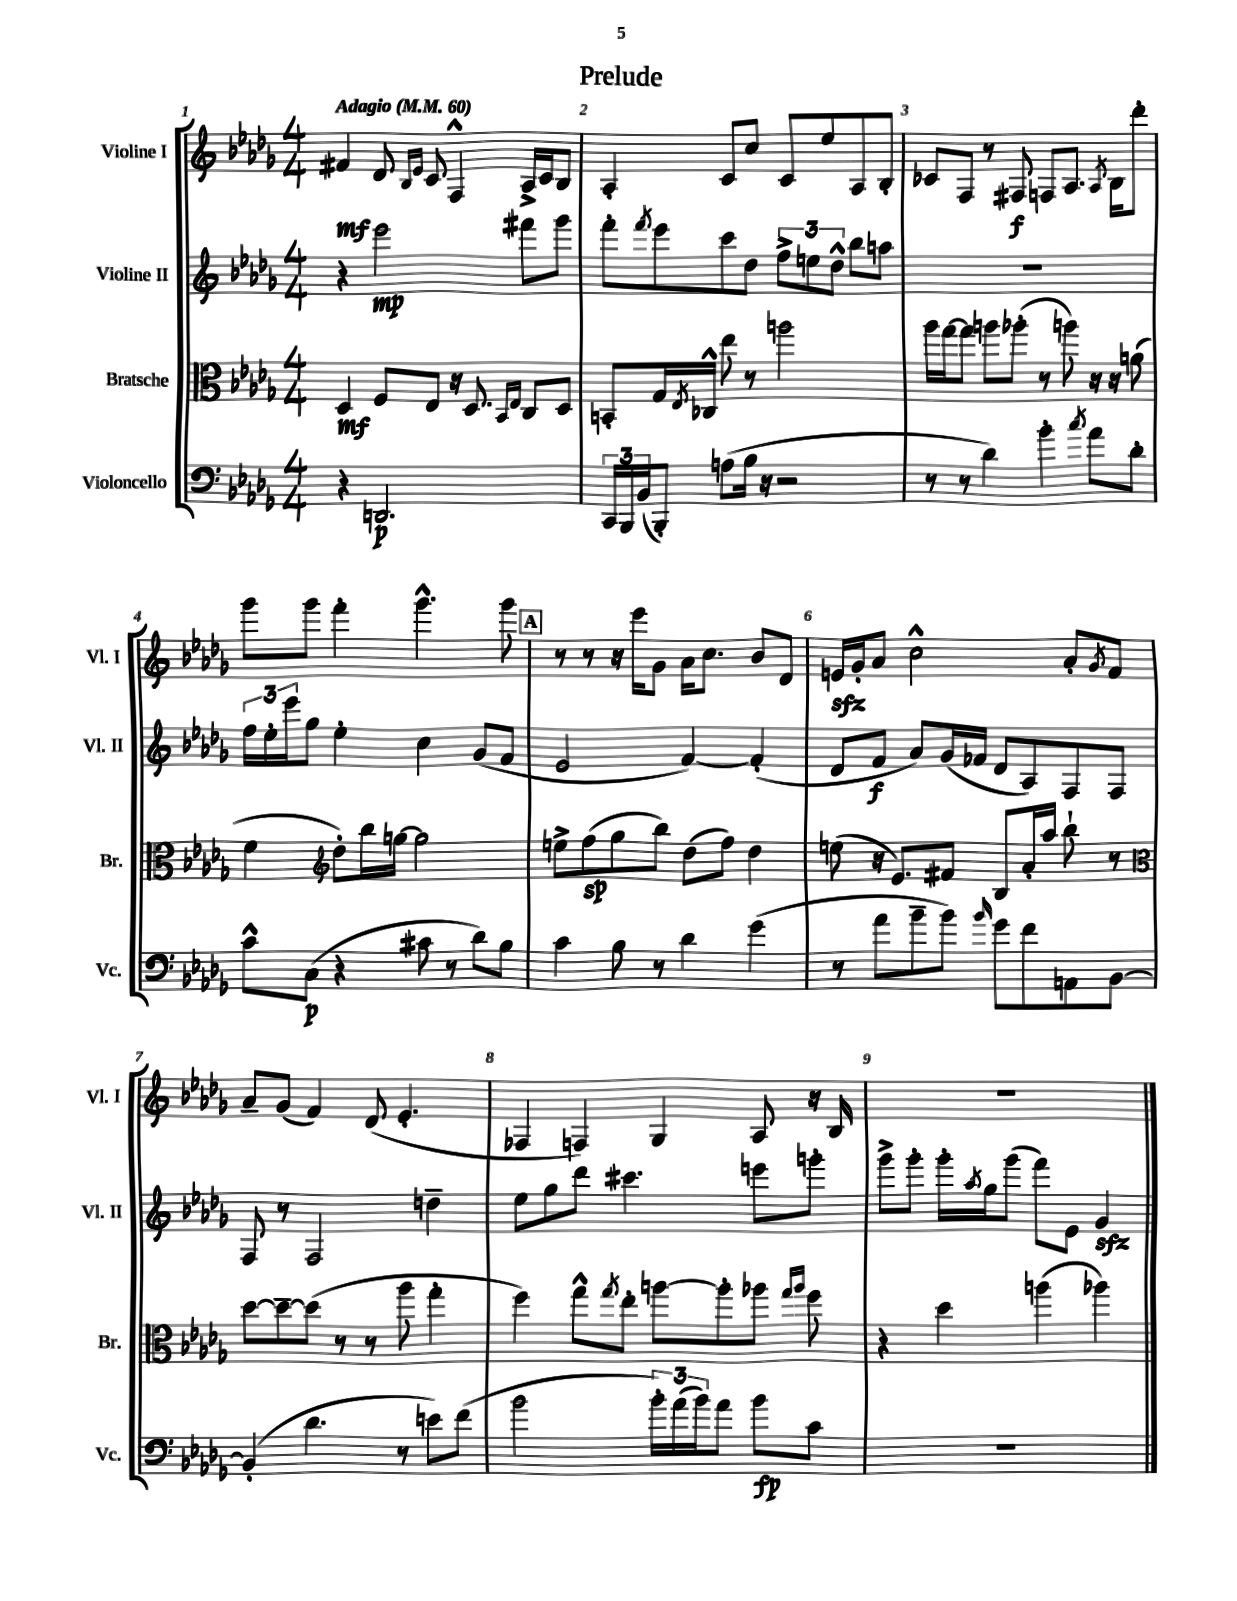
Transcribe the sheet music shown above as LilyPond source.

\header { title = "Prelude" }
<<
\new StaffGroup <<
\new Staff = "s0" \with { instrumentName = "Violine I" shortInstrumentName = "Vl. I" } {
    \clef treble \key des \major \numericTimeSignature \time 4/4 \tempo "Adagio" 4 = 60
    fis'4\mf des'8 \grace { bes16 ees'16 } c'8 f4-^ aes16-> c'16 bes8 |
    aes4-. c'8 c''8 c'8 ees''8 aes8 bes8-. |
    ces'8 f8 r8 fis8\f f8 aes8. \acciaccatura { aes8 } bes16 des'''8-. |
    ges'''8 ges'''8 f'''4-. ges'''4.-^ ges'''8 |
    \mark \markup { \box "A" } r8 r8 r16 ees'''16 ges'8 aes'16 c''8. bes'8 des'8 |
    e'16\sfz ges'16-. aes'8 c''2-^ aes'8-. \acciaccatura { ges'8 } f'8 |
    aes'8-- ges'8( f'4) des'8( ees'4.-. |
    fes4 f4) ges4 aes8 r16 bes16 |
    R1 \bar "|." |
}
\new Staff = "s1" \with { instrumentName = "Violine II" shortInstrumentName = "Vl. II" } {
    \clef treble \key des \major \numericTimeSignature \time 4/4
    r4 ees'''2\mp fis'''8 ges'''8 |
    f'''8-. \acciaccatura { f'''8 } ees'''8 c'''8 des''8 \tuplet 3/2 { f''8-> e''8 des''8-^ } bes''8 a''8 |
    R1 |
    \tuplet 3/2 { f''16 ees''16-. ees'''16 } ges''8 ees''4-. c''4 ges'8( f'8 |
    \mark \markup { \box "A" } ees'2 f'4~) f'4-.( |
    des'8 f'8\f aes'8) ges'16( fes'16 des'8 aes8) f8 f8 |
    f8 r8 f2 d''4-- |
    ees''8 ges''8 des'''8 cis'''4. e'''8 g'''8-. |
    ges'''8-> ges'''8-. ges'''16-. \acciaccatura { aes''8 } ges''16 ges'''8( f'''8) ees'8 ges'4\sfz \bar "|." |
}
\new Staff = "s2" \with { instrumentName = "Bratsche" shortInstrumentName = "Br." } {
    \clef alto \key des \major \numericTimeSignature \time 4/4
    des4\mf f8 ees8 r16 des8. \grace { bes,16 ees16 } c8 des8 |
    b,8-. ges16 \acciaccatura { ees8 } ces16-^ ees''8 r8 a''2 |
    aes''16 ges''16~ ges''8 a''8 aes''8-.( r8 a''8) r16 r16 a'8( |
    f'4 \clef treble des''8-.) bes''16 g''16~ g''2 |
    \mark \markup { \box "A" } e''8-> f''8\sp( ges''8 bes''8) des''8( f''8) des''4 |
    e''8( r16 ees'8.) fis'8 bes8 aes'16-. aes''16 bes''8-! r8 |
    \clef alto des''8~ des''8~-- des''8( r8 r8 aes''8 ges''4-. |
    f''4) ges''8-^ \acciaccatura { ges''8 } ees''8-. a''8~ a''8-. aes''8 \grace { ges''16 aes''16 } f''8 |
    r4 des''4 a''4( aes''4) \bar "|." |
}
\new Staff = "s3" \with { instrumentName = "Violoncello" shortInstrumentName = "Vc." } {
    \clef bass \key des \major \numericTimeSignature \time 4/4
    r4 d,2.\p |
    \tuplet 3/2 { c,16 bes,,16 bes,16( } bes,,8-.) a8( bes16 r16 r2 |
    r8 r8 des'4) bes'4-. \acciaccatura { c''8 } aes'8 des'8-. |
    c'8-^ c8\p( r4 cis'8 r8 des'8) bes8 |
    \mark \markup { \box "A" } c'4 bes8 r8 des'4 ges'4( |
    r8 aes'8 bes'8-- bes'8) \grace { bes'16 } ges'8 f'8 a,8 bes,8~ |
    bes,4-.( des'4. r8 e'8) f'8( |
    bes'2 \tuplet 3/2 { bes'16-.) aes'16( bes'16) } aes'8 bes'8\fp c'8 |
    R1 \bar "|." |
}
>>
>>
\layout { \context { \Score \override BarNumber.break-visibility = ##(#f #t #t) barNumberVisibility = #all-bar-numbers-visible } }
